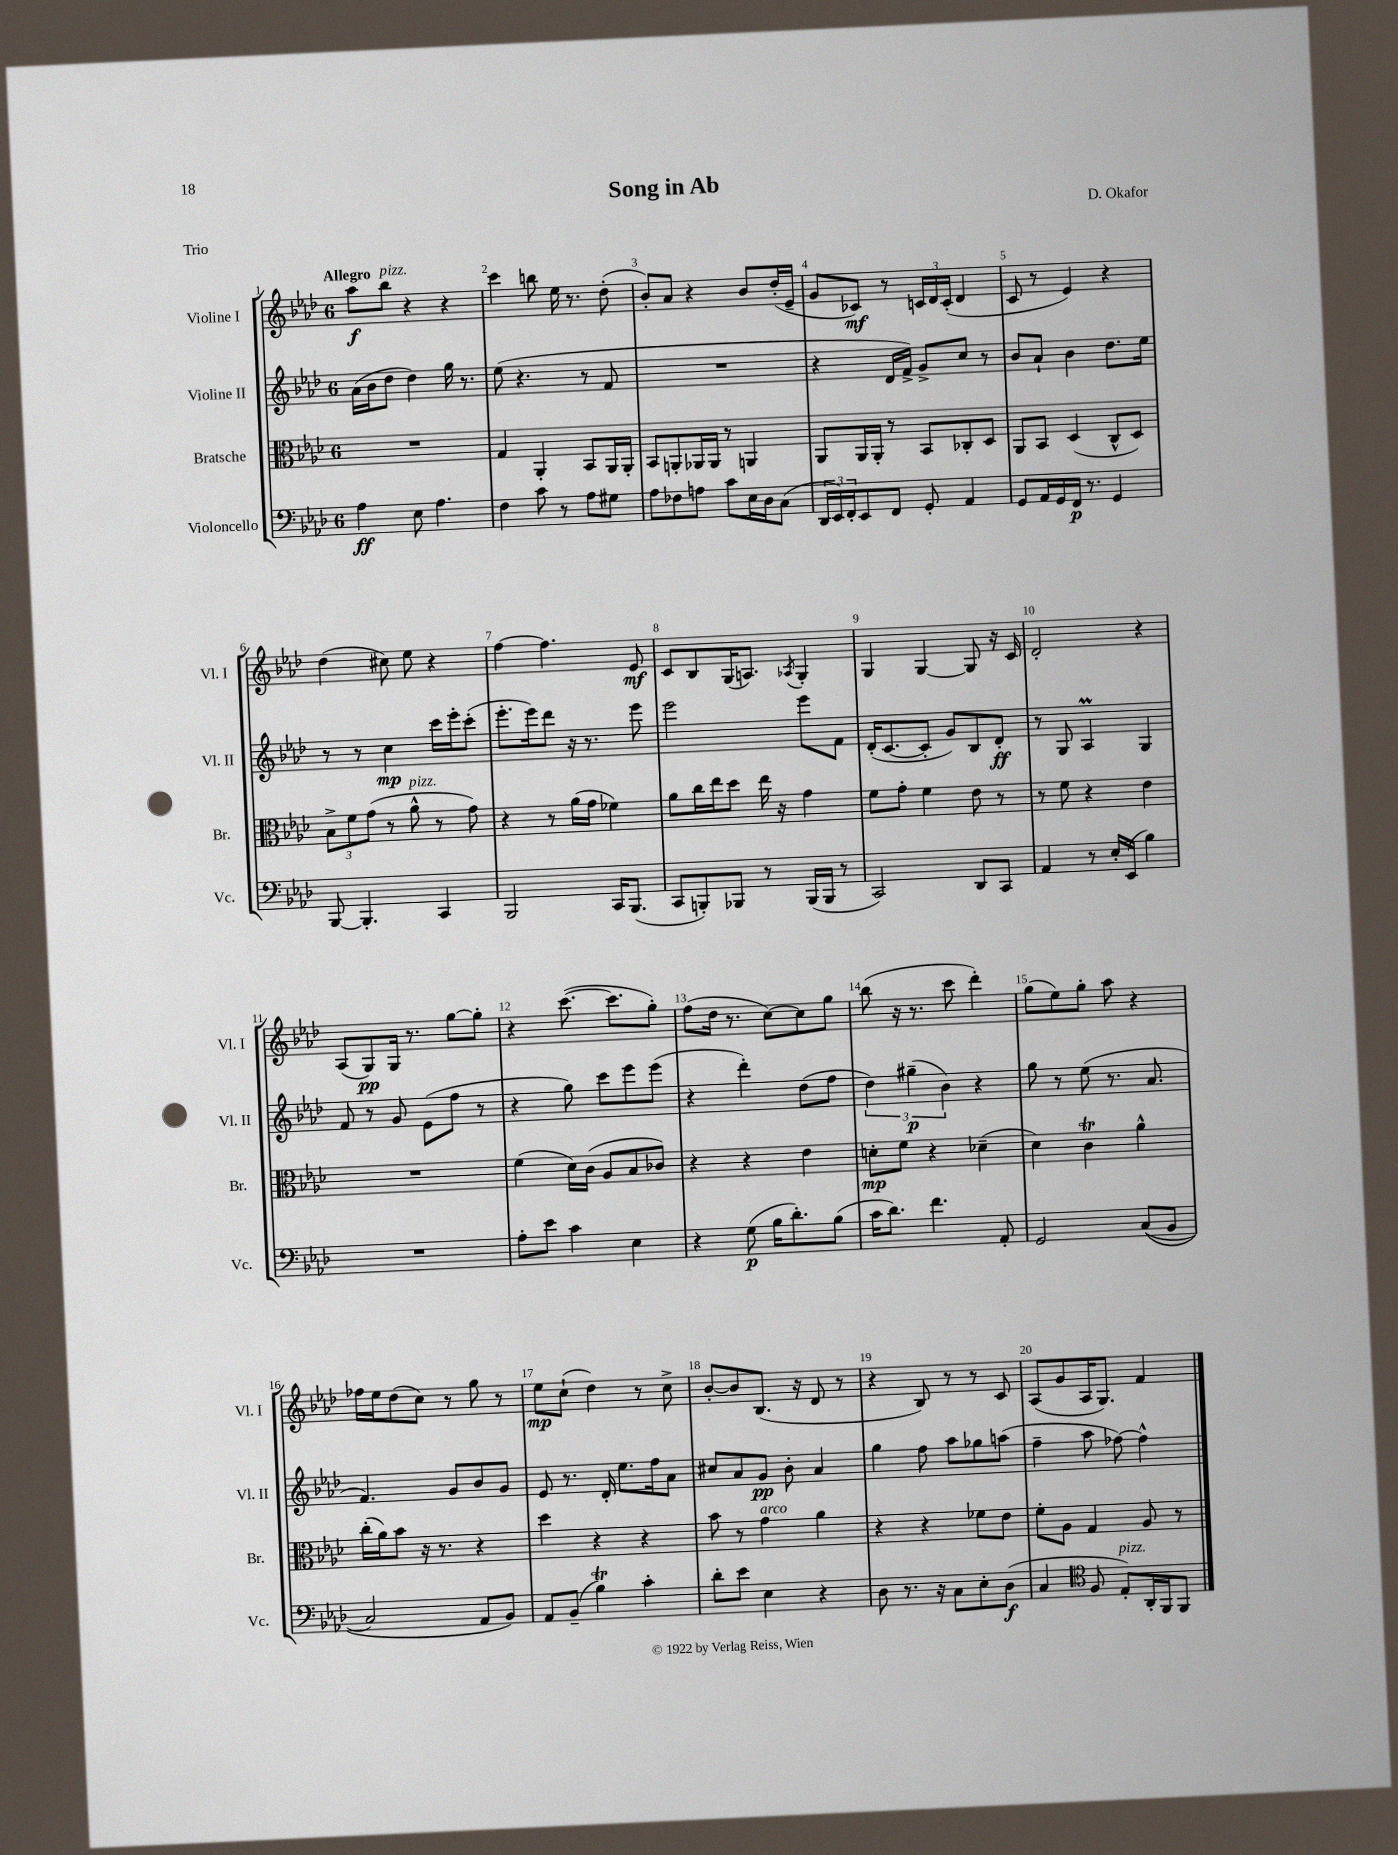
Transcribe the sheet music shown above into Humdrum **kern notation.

**kern	**dynam	**kern	**dynam	**kern	**dynam	**kern	**dynam
*part4	*part4	*part3	*part3	*part2	*part2	*part1	*part1
*staff4	*staff4	*staff3	*staff3	*staff2	*staff2	*staff1	*staff1
*I"Violoncello	*	*I"Bratsche	*	*I"Violine II	*	*I"Violine I	*
*I'Vc.	*	*I'Br.	*	*I'Vl. II	*	*I'Vl. I	*
*clefF4	*	*clefC3	*	*clefG2	*	*clefG2	*
*k[b-e-a-d-]	*	*k[b-e-a-d-]	*	*k[b-e-a-d-]	*	*k[b-e-a-d-]	*
*M6/8	*	*M6/8	*	*M6/8	*	*M6/8	*
=1	=1	=1	=1	=1	=1	=1	=1
!	!	!	!	!	!	!LO:TX:a:B:t=Allegro	!
4A-\	ff	2.r	.	(16a-\LL	.	8aa-\L	f
.	.	.	.	16b-\J	.	.	.
!	!	!	!	!	!	!LO:TX:a:i:t=pizz.	!
.	.	.	.	8dd-\J	.	8bb-\J	.
8E-\	.	.	.	4dd-\)	.	4r	.
4.A-\	.	.	.	.	.	.	.
.	.	.	.	16gg\	.	4r	.
.	.	.	.	8.r	.	.	.
=2	=2	=2	=2	=2	=2	=2	=2
4F\	.	4G/	.	(8ee-\	.	4ccc\	.
.	.	.	.	4.r	.	.	.
8c\	.	4AA-'/	.	.	.	8bbn\	.
8r	.	.	.	.	.	16ee-\	.
.	.	.	.	.	.	8.r	.
8A-\L	.	8BB-/L	.	8r	.	.	.
8G#X\J	.	16AA-/L	.	8f/	.	(8dd-'\	.
.	.	16AA-'/JJ	.	.	.	.	.
=3	=3	=3	=3	=3	=3	=3	=3
8A-\L	.	8BB-/L	.	2.r	.	8b-'/L)	.
8F-X\	.	8AAn'/	.	.	.	8a-/J	.
8An\J	.	16AA-X/L	.	.	.	4r	.
.	.	16AA-/JJ	.	.	.	.	.
8c\L	.	8r	.	.	.	.	.
16E-\L	.	4AAn/	.	.	.	8b-/L	.
16D-\J	.	.	.	.	.	.	.
(8C\J	.	.	.	.	.	(16dd-'/L	.
.	.	.	.	.	.	16e-~/JJ	.
=4	=4	=4	=4	=4	=4	=4	=4
24DD-/LL	.	8AA-/L	.	4r	.	8g/L	.
24EE-/)	.	.	.	.	.	.	.
24FF'/J	.	.	.	.	.	.	.
8EE-/	.	16AA-/L	.	.	.	8c-X/J)	mf
.	.	16AA-'/JJ	.	.	.	.	.
8FF/J	.	8r	.	16d-/LL	.	8r	.
.	.	.	.	16f^/JJ)	.	.	.
8GG'/	.	8BB-/L	.	8g^/L	.	24cn/LL	.
.	.	.	.	.	.	24d-/	.
.	.	.	.	.	.	(24c'/JJ	.
4AA-/	.	8C-X'/	.	8cc/J	.	4d-/	.
.	.	8D-/J	.	8r	.	.	.
=5	=5	=5	=5	=5	=5	=5	=5
8GG/L	.	8AA-/L	.	8b-/L	.	8c/	.
16AA-/L	.	8BB-/J	.	8a-`/J	.	8r	.
16GG/	.	.	.	.	.	.	.
16FF/JJ	p	(4D-/	.	4b-\	.	4e-/)	.
8.r	.	.	.	.	.	.	.
4GG/	.	8C^^/L	.	8.dd-\L	.	4r	.
.	.	8D-/J)	.	.	.	.	.
.	.	.	.	16ee-\Jk	.	.	.
!!LO:LB:g=z
=6	=6	=6	=6	=6	=6	=6	=6
[8BBB-/	.	12B-^\L	.	8r	.	(4dd-\	.
.	.	12f\	.	.	.	.	.
4.BBB-'/]	.	.	.	8r	.	.	.
.	.	(12g\J	.	.	.	.	.
.	.	8r	.	4cc\	mp	8cc#X\)	.
!	!	!LO:TX:a:i:t=pizz.	!	!	!	!	!
.	.	8a-^^\	.	.	.	8ee-\	.
4CC/	.	8r	.	16ccc\LL	.	4r	.
.	.	.	.	16eee-'\J	.	.	.
.	.	8g\)	.	(8ccc'\J	.	.	.
=7	=7	=7	=7	=7	=7	=7	=7
2BBB-/	.	4r	.	8.eee-'\L	.	[4ff\	.
.	.	.	.	16eee-\k)	.	.	.
.	.	8r	.	8ddd-\J	.	4.ff\]	.
.	.	(16a-\LL	.	16r	.	.	.
.	.	16g\JJ	.	8.r	.	.	.
16CC/KL	.	4f-X\)	.	.	.	.	.
(8.BBB-/J	.	.	.	.	.	.	.
.	.	.	.	8eee-\	.	8e-/	mf
=8	=8	=8	=8	=8	=8	=8	=8
8CC/L	.	8a-\L	.	2eee-\	.	8c/L	.
8BBBn'/)	.	16cc\L	.	.	.	8B-/	.
.	.	16ee-\J	.	.	.	.	.
8BBB-X/J	.	8dd-\J	.	.	.	(16G/K	.
.	.	.	.	.	.	8.An/J)	.
8r	.	16ee-\	.	.	.	.	.
.	.	16r	.	.	.	.	.
.	.	.	.	.	.	8qA-X/	.
(16BBB-/LL	.	4g\	.	8eee-\L	.	4G'/	.
16BBB-/JJ	.	.	.	.	.	.	.
8r	.	.	.	8f\J	.	.	.
=9	=9	=9	=9	=9	=9	=9	=9
2CC/)	.	8f\L	.	(16d-'/KL	.	4G/	.
.	.	.	.	[8.c/	.	.	.
.	.	8g'\J	.	.	.	.	.
.	.	4f\	.	8c'/J]	.	[4G/	.
.	.	.	.	8g/L)	.	.	.
8DD-/L	.	8e-\	.	8B-/	.	8G/]	.
8CC/J	.	8r	.	8d-'/J	ff	16r	.
.	.	.	.	.	.	16c/	.
=10	=10	=10	=10	=10	=10	=10	=10
4AA-/	.	8r	.	8r	.	2d-'/	.
.	.	8f\	.	8G/	.	.	.
8r	.	4r	.	4A-M/	.	.	.
16E-'/LL	.	.	.	.	.	.	.
(16EE-/JJ	.	.	.	.	.	.	.
4B-\)	.	4e-\	.	4G/	.	4r	.
!!LO:LB:g=z
=11	=11	=11	=11	=11	=11	=11	=11
2.r	.	2.r	.	8f/	.	(8A-/L	.
.	.	.	.	8r	.	8G/)	pp
.	.	.	.	8g/	.	16G/Jk	.
.	.	.	.	.	.	8.r	.
.	.	.	.	(8e-\L	.	.	.
.	.	.	.	8ff\J	.	[8gg\L	.
.	.	.	.	8r	.	8gg'\J]	.
=12	=12	=12	=12	=12	=12	=12	=12
8A-'\L	.	(4f\	.	4r	.	4r	.
8e-\J	.	.	.	.	.	.	.
4c\	.	16d-\LL)	.	8gg\)	.	([8.ccc\	.
.	.	(16c\JJ	.	.	.	.	.
.	.	8A-/L	.	8ccc\L	.	.	.
.	.	.	.	.	.	8.ccc\L]	.
4E-\	.	8B-/	.	8eee-\	.	.	.
.	.	8c-X/J)	.	(8eee-\J	.	8gg'\J)	.
=13	=13	=13	=13	=13	=13	=13	=13
4r	.	4r	.	4r	.	(8ff\L	.
.	.	.	.	.	.	16dd-\Jk	.
.	.	.	.	.	.	8.r	.
(8G\	p	4r	.	4ddd-'\)	.	.	.
16B-\KL	.	.	.	.	.	[8cc\L)	.
8.d-'\)	.	.	.	.	.	.	.
.	.	4e-\	.	(8dd-\L	.	8cc\]	.
(8B-\J	.	.	.	8ff\J	.	8gg\J	.
=14	=14	=14	=14	=14	=14	=14	=14
16c\KL	.	8dn'\L	mp	6dd-\)	.	(8bb-\	.
8.d-\J)	.	.	.	.	.	.	.
.	.	8f\J	.	.	.	16r	.
.	.	.	.	(6gg#X~\	p	.	.
.	.	.	.	.	.	8.r	.
4.f\	.	4r	.	.	.	.	.
.	.	.	.	6b-\)	.	.	.
.	.	.	.	.	.	8ccc\	.
.	.	(4d-X~\	.	4r	.	4ddd-'\)	.
8AA-'/	.	.	.	.	.	.	.
=15	=15	=15	=15	=15	=15	=15	=15
2GG/	.	4d-\)	.	8gg\	.	(8gg\L	.
.	.	.	.	8r	.	8ee-\)	.
.	.	4ct\	.	(8ee-\	.	8gg'\J	.
.	.	.	.	8.r	.	8aa-\	.
((8C/L	.	4a-^^\	.	.	.	4r	.
.	.	.	.	8.a-/	.	.	.
8BB-/J	.	.	.	.	.	.	.
!!LO:LB:g=z
=16	=16	=16	=16	=16	=16	=16	=16
2C/)	.	(16cc'\LL	.	4.f/)	.	16ff-X\LL	.
.	.	16a-\J)	.	.	.	16ee-\J	.
.	.	8b-\J	.	.	.	(8dd-\	.
.	.	16r	.	.	.	8cc\J)	.
.	.	8.r	.	.	.	.	.
.	.	.	.	8g/L	.	8r	.
8AA-/L	.	4r	.	8b-/	.	8gg\	.
8BB-/J)	.	.	.	8g/J	.	8r	.
=17	=17	=17	=17	=17	=17	=17	=17
8AA-/L	.	4dd-\	.	8e-/	.	8ee-\L	mp
(8BB-~/J	.	.	.	8.r	.	(8cc`\J	.
4B-T\)	.	4r	.	.	.	4dd-\)	.
.	.	.	.	16d-'/	.	.	.
.	.	.	.	8.ee-\L	.	.	.
4c'\	.	4r	.	.	.	8r	.
.	.	.	.	16ff\k	.	.	.
.	.	.	.	8a-\J	.	8cc^\	.
=18	=18	=18	=18	=18	=18	=18	=18
8d-'\L	.	8b-\	.	8cc#X/L	.	[8b-'/L	.
8e-\J	.	8r	.	8a-/	.	8b-/]	.
!	!	!LO:TX:a:i:t=arco	!	!	!	!	!
4E-\	.	4g\	.	8g/J	pp	(8.B-/J	.
.	.	.	.	8b-'\	.	.	.
.	.	.	.	.	.	16r	.
4r	.	4a-\	.	4a-/	.	8d-/	.
.	.	.	.	.	.	8r	.
=19	=19	=19	=19	=19	=19	=19	=19
8D-\	.	4r	.	4gg\	.	4r	.
8.r	.	.	.	.	.	.	.
.	.	4r	.	8ff\	.	8B-/)	.
16r	.	.	.	.	.	.	.
8C\L	.	.	.	8aa-\L	.	8r	.
8E-'\	.	8f-X\L	.	8gg-X\	.	8r	.
(8D-\J	f	8e-\J	.	(8aan\J	.	8c/	.
=20	=20	=20	=20	=20	=20	=20	=20
4C/	.	8f'\L	.	4ff~\	.	(8A-/L	.
.	.	8A-\J	.	.	.	8g/	.
*clefC4	*	*	*	*	*	*	*
8F/	.	4G/	.	8aa-\	.	16A-/K	.
.	.	.	.	.	.	8.G/J)	.
!LO:TX:a:i:t=pizz.	!	!	!	!	!	!	!
8E-'/L)	.	.	.	[8ff-X\)	.	.	.
16AA-'/L	.	8A-/	.	4ff-^^\]	.	4f/	.
16FF/J	.	.	.	.	.	.	.
8FF/J	.	8r	.	.	.	.	.
==	==	==	==	==	==	==	==
*-	*-	*-	*-	*-	*-	*-	*-
